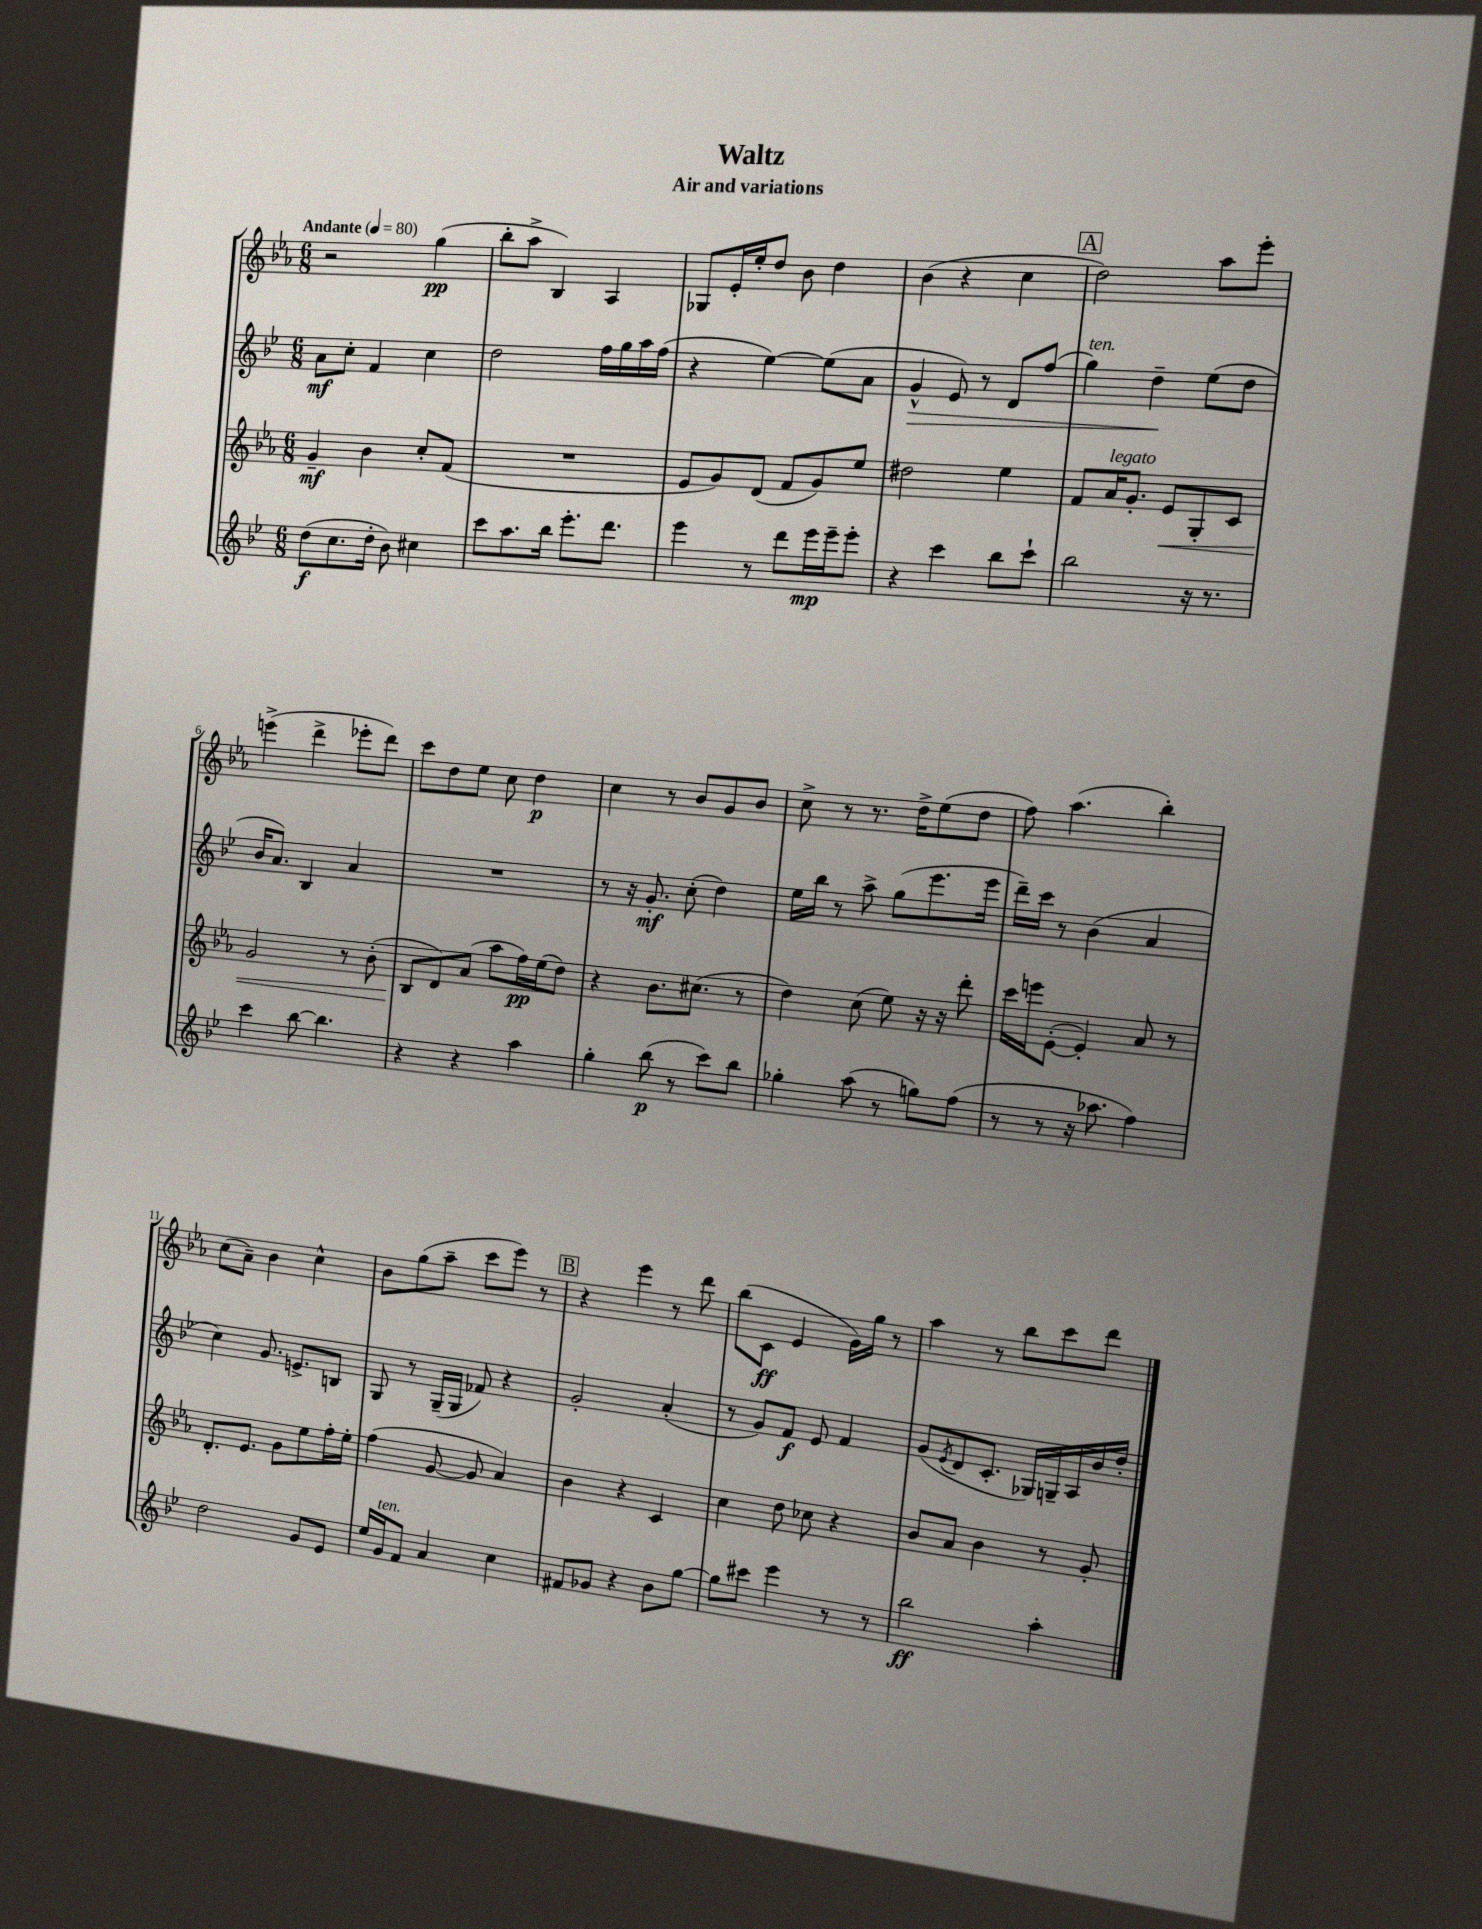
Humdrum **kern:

**kern	**dynam	**kern	**dynam	**kern	**dynam	**kern	**dynam
*part4	*part4	*part3	*part3	*part2	*part2	*part1	*part1
*staff4	*staff4	*staff3	*staff3	*staff2	*staff2	*staff1	*staff1
*clefG2	*	*clefG2	*	*clefG2	*	*clefG2	*
*k[b-e-]	*	*k[b-e-a-]	*	*k[b-e-]	*	*k[b-e-a-]	*
*M6/8	*	*M6/8	*	*M6/8	*	*M6/8	*
*MM80	*	*MM80	*	*MM80	*	*MM80	*
=1	=1	=1	=1	=1	=1	=1	=1
!	!	!	!	!	!	!LO:TX:a:B:t=Andante	!
(8dd\L	f	4g~/	mf	8a\L	mf	2r	.
8.cc\	.	.	.	8cc'\J	.	.	.
.	.	4b-\	.	4f/	.	.	.
16dd'\Jk	.	.	.	.	.	.	.
8b-\)	.	.	.	.	.	.	.
4cc#X\	.	8cc'/L	.	4cc\	.	(4gg\	pp
.	.	(8f/J	.	.	.	.	.
=2	=2	=2	=2	=2	=2	=2	=2
8ccc\L	.	2.r	.	2dd\	.	8bb-'\L	.
8.aa\	.	.	.	.	.	8aa-^\J	.
.	.	.	.	.	.	4B-/)	.
16bb-\Jk	.	.	.	.	.	.	.
8.eee-'\L	.	.	.	.	.	.	.
.	.	.	.	16ff\LL	.	4A-/	.
8.ddd\J	.	.	.	16gg\	.	.	.
.	.	.	.	16aa\	.	.	.
.	.	.	.	(16ff\JJ	.	.	.
=3	=3	=3	=3	=3	=3	=3	=3
4eee-\	.	8e-/L	.	4r	.	8G-X/L	.
.	.	8g/)	.	.	.	16e-'/L	.
.	.	.	.	.	.	16ee-'/J	.
8r	.	(8d/J	.	[4ee-\)	.	8dd/J	.
8ddd\L	.	8f/L	.	.	.	8b-\	.
16eee-\L	mp	8g/)	.	(8ee-\L]	.	4dd\	.
16eee-~\J	.	.	.	.	.	.	.
8eee-'\J	.	8ee-/J	.	8a\J	.	.	.
=4	=4	=4	=4	=4	=4	=4	=4
!	!	!	!	!	!LO:HP:b	!	!
4r	.	2dd#X\	.	4g^^/	>	(4b-\	.
4ccc\	.	.	.	8e-/)	.	4r	.
.	.	.	.	8r	.	.	.
8bb-\L	.	4ee-\	.	8d/L	.	4cc\	.
8ccc`\J	.	.	.	(8ff/J	.	.	.
!!LO:REH:place=s1:t=A
=5	=5	=5	=5	=5	=5	=5	=5
!	!	!	!	!LO:TX:a:i:t=ten.	!	!	!
2bb-\	.	8f/L	.	4gg\)	.	2dd\)	.
!	!	!LO:TX:a:i:t=legato	!	!	!	!	!
.	.	16a-/K	.	.	.	.	.
.	.	8.g'/J	.	.	.	.	.
.	.	.	.	4dd~\	.	.	.
!	!	!	!LO:HP:b	!	!	!	!
.	.	8e-/L	<	.	.	.	.
16r	.	8G'/	.	(8ee-\L	]	8aa-\L	.
8.r	.	.	.	.	.	.	.
.	.	8c/J	.	8dd\J	.	8eee-'\J	.
!!LO:LB:g=z
=6	=6	=6	=6	=6	=6	=6	=6
4ccc\	.	2g/	.	16b-/KL	.	(4eeen^\	.
.	.	.	.	8.a/J)	.	.	.
[8bb-\	.	.	.	4B-/	.	4ddd^\	.
4.bb-\]	.	.	.	.	.	.	.
.	.	8r	.	4a/	.	8eee-X'\L	.
.	.	(8b-'\	.	.	.	8ddd\J)	.
=7	=7	=7	=7	=7	=7	=7	=7
4r	.	8B-/L	.	2.r	.	8ccc\L	.
.	.	8d/)	[	.	.	8dd\	.
4r	.	(8a-/J	.	.	.	8ee-\J	.
.	.	8aa-\L	.	.	.	8cc\	.
4aa\	.	16ff\L)	pp	.	.	4dd\	p
.	.	(16ee-\J	.	.	.	.	.
.	.	8dd\J)	.	.	.	.	.
=8	=8	=8	=8	=8	=8	=8	=8
4gg'\	.	4r	.	8r	.	4cc\	.
.	.	.	.	16r	.	.	.
.	.	.	.	8.g'/	mf	.	.
(8bb-\	p	8.b-\L	.	.	.	8r	.
8r	.	.	.	(8cc'\	.	8b-/L	.
.	.	(8.cc#X\J	.	.	.	.	.
8ccc\L)	.	.	.	4dd\)	.	8g/	.
8bb-\J	.	8r	.	.	.	8b-/J	.
=9	=9	=9	=9	=9	=9	=9	=9
4gg-X'\	.	4dd\)	.	16ee-\LL	.	8cc^\	.
.	.	.	.	16bb-\JJ	.	.	.
.	.	.	.	8r	.	8r	.
(8aa\	.	(8cc\	.	8aa^\	.	8.r	.
8r	.	8ee-\)	.	(8gg\L	.	.	.
.	.	.	.	.	.	16dd^\KL	.
8ggn\L)	.	16r	.	8.eee-\	.	(8ee-\	.
.	.	16r	.	.	.	.	.
(8ff\J	.	8ddd'\	.	.	.	8dd\J	.
.	.	.	.	16eee-\Jk	.	.	.
=10	=10	=10	=10	=10	=10	=10	=10
8r	.	16ccc\LL	.	16ddd~\LL)	.	8ff\)	.
.	.	16eeen\J	.	16ccc\JJ	.	.	.
8r	.	([8e-'\J	.	8r	.	(4.aa-\	.
16r	.	4e-'/])	.	(4b-\	.	.	.
8.aa-X\	.	.	.	.	.	.	.
4ff\)	.	8a-/	.	4a/	.	4bb-'\)	.
.	.	8r	.	.	.	.	.
!!LO:LB:g=z
=11	=11	=11	=11	=11	=11	=11	=11
2dd\	.	8.d'/L	.	4cc\)	.	(8cc\L	.
.	.	.	.	.	.	8a-~\J)	.
.	.	8.e-/J	.	.	.	.	.
.	.	.	.	8.g/	.	4b-\	.
.	.	8g\L	.	.	.	.	.
.	.	.	.	8.en^/L	.	.	.
8g/L	.	8ee-\	.	.	.	4cc^^\	.
8e-/J	.	16ff'\L	.	8Bn/J	.	.	.
.	.	16ee-'\JJ	.	.	.	.	.
=12	=12	=12	=12	=12	=12	=12	=12
16ee-/LL	.	(4ff\	.	8G/	.	8b-\L	.
!LO:TX:a:i:t=ten.	!	!	!	!	!	!	!
16g/J	.	.	.	.	.	.	.
8f/J	.	.	.	8r	.	(8gg\	.
4a/	.	[8g/	.	(16G~/LL	.	8aa-~\J	.
.	.	.	.	16G/JJ	.	.	.
.	.	8g/]	.	8f-X/)	.	8ccc\L	.
4cc\	.	4a-/)	.	4r	.	8eee-\J)	.
.	.	.	.	.	.	8r	.
!!LO:REH:place=s1:t=B
=13	=13	=13	=13	=13	=13	=13	=13
8f#X/L	.	4b-\	.	2g'/	.	4r	.
8g-X/J	.	.	.	.	.	.	.
4r	.	4r	.	.	.	4eee-\	.
8b-\L	.	4c/	.	(4a'/	.	8r	.
[8gg\J	.	.	.	.	.	8ddd\	.
=14	=14	=14	=14	=14	=14	=14	=14
8gg\L]	.	4cc\	.	8r	.	(8bb-\L	.
8ccc#X\J	.	.	.	8g/L)	.	8c\J	ff
4eee-\	.	8dd\	.	8f/J	f	4e-/	.
.	.	8cc-X\	.	8e-/	.	.	.
8r	.	4r	.	4f/	.	16g\LL)	.
.	.	.	.	.	.	16gg\JJ	.
8r	.	.	.	.	.	8r	.
=15	=15	=15	=15	=15	=15	=15	=15
2bb-\	ff	8b-/L	.	(8g/L	.	4aa-\	.
.	.	.	.	8qe-/	.	.	.
.	.	8a-/J	.	8d/	.	.	.
.	.	4b-\	.	8.c'/J	.	8r	.
.	.	.	.	.	.	8bb-\L	.
.	.	.	.	16G-X/LL)	.	.	.
4aa'\	.	8r	.	16Gn~/	.	8ccc\	.
.	.	.	.	16A/	.	.	.
.	.	8g'/	.	16b-/	.	8ddd\J	.
.	.	.	.	16dd'/JJ	.	.	.
==	==	==	==	==	==	==	==
*-	*-	*-	*-	*-	*-	*-	*-
